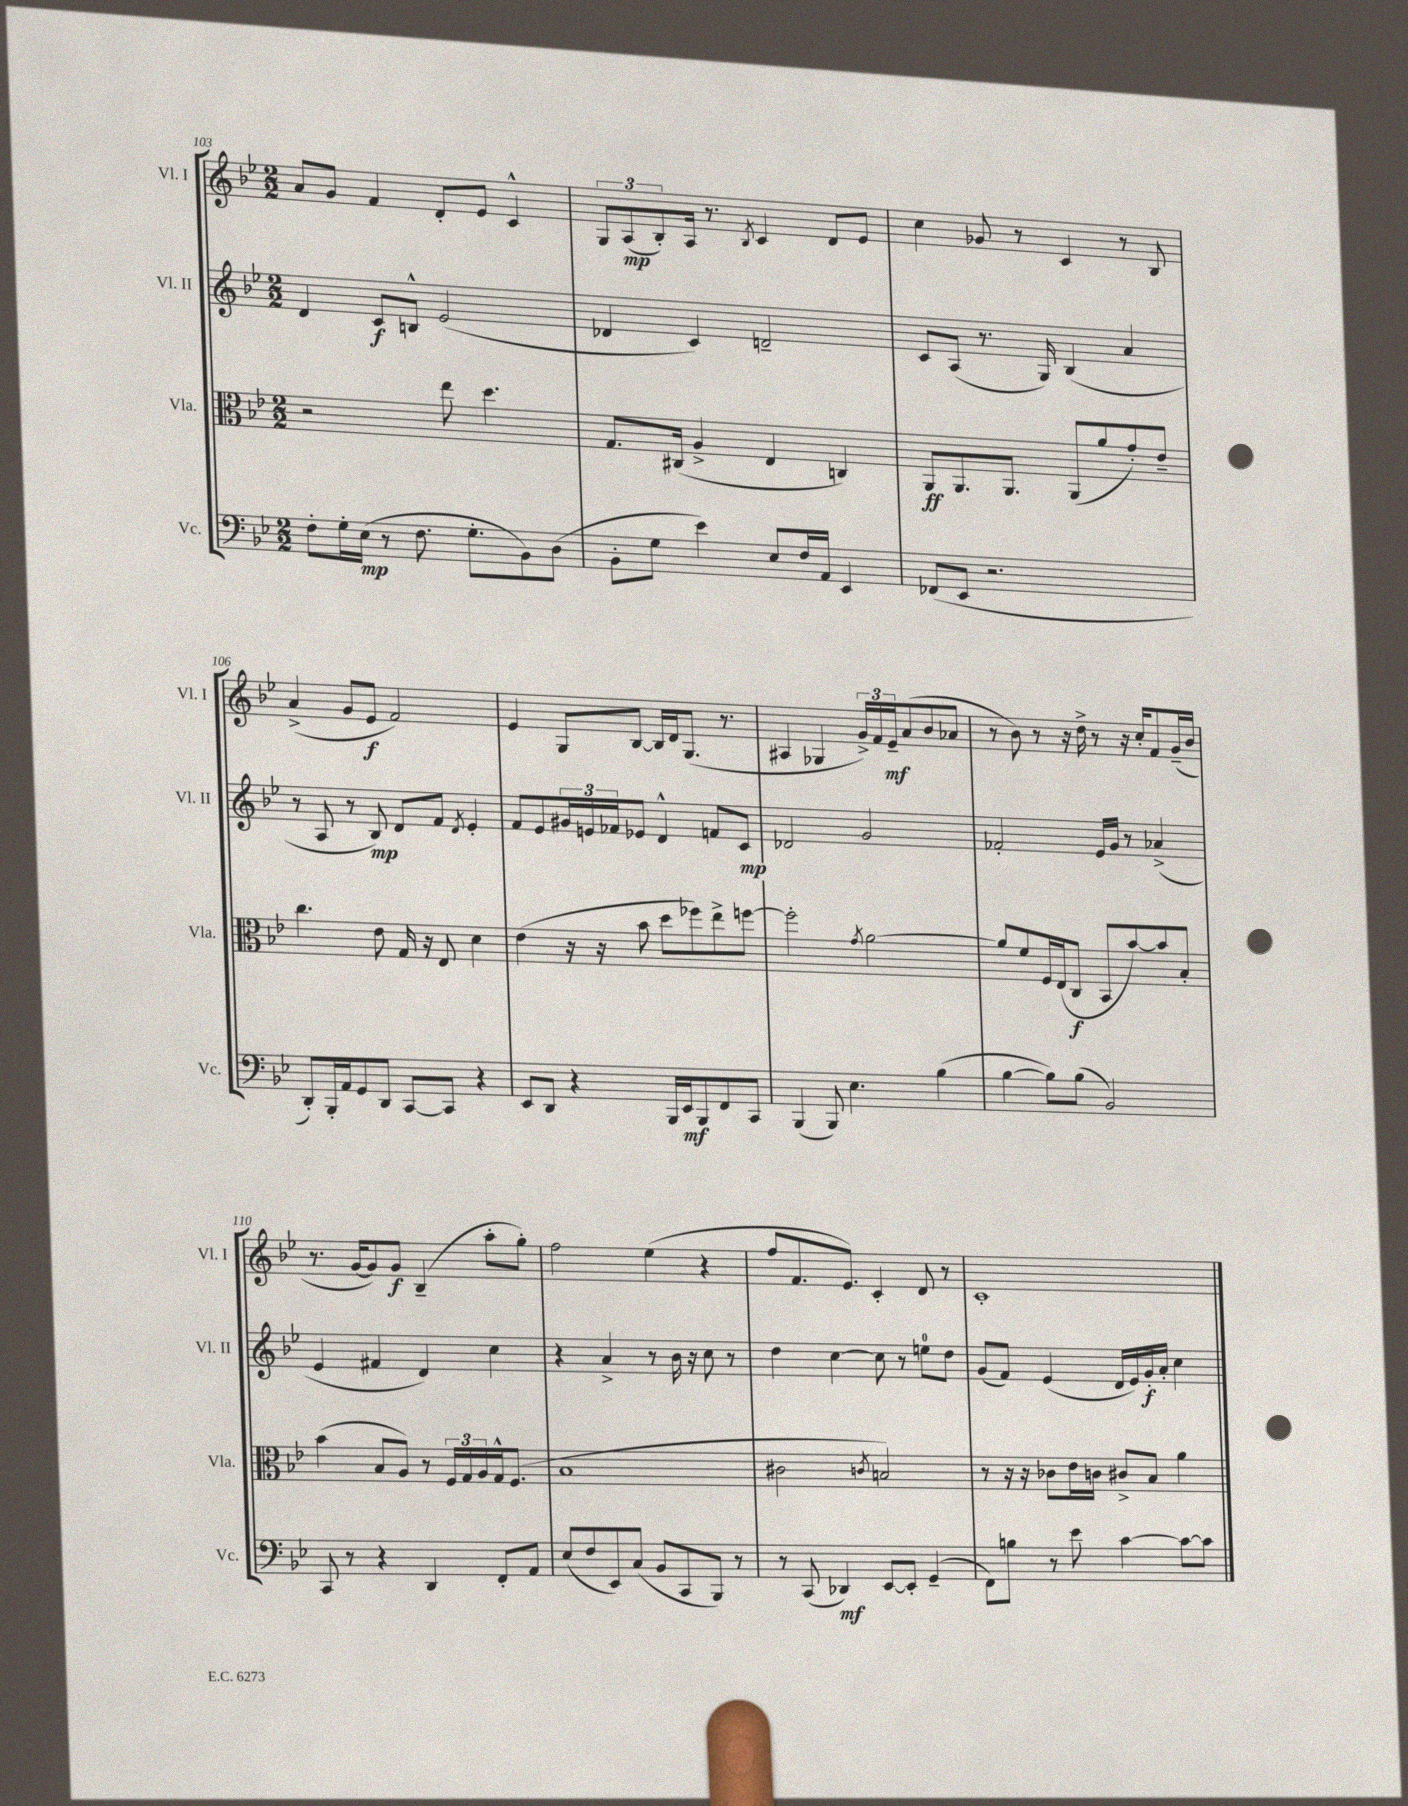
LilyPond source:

<<
\new StaffGroup <<
\new Staff = "s0" \with { instrumentName = "Vl. I" shortInstrumentName = "Vl. I" } {
    \clef treble \key bes \major \numericTimeSignature \time 2/2
    a'8 g'8 f'4 d'8-. ees'8 c'4-^ |
    \tuplet 3/2 { g8 a8\mp( bes8-.) } a16 r8. \acciaccatura { bes8 } c'4 d'8 ees'8 |
    c''4 ges'8 r8 c'4 r8 bes8 |
    a'4->( g'8 ees'8\f f'2) |
    ees'4 g8 bes8~ bes16 d'16 g8.( r8. |
    ais4 ges4 \tuplet 3/2 { g'16->) f'16 ees'16--\mf } a'8( bes'8 aes'8 |
    r8 bes'8) r8 r16 d''16-> r8 r16 c''16-. f'8 g'16--( bes'16 |
    r8. g'16~ g'8) g'8\f bes4--( a''8-. g''8-.) |
    f''2 ees''4( r4 |
    f''8 f'8. ees'8.) c'4-. d'8 r8 |
    c'1-. \bar "|." |
}
\new Staff = "s1" \with { instrumentName = "Vl. II" shortInstrumentName = "Vl. II" } {
    \clef treble \key bes \major \numericTimeSignature \time 2/2
    d'4 c'8\f b8-^ ees'2( |
    des'4 c'4) d'2-- |
    c'8 a8( r8. g16) bes4( a'4 |
    r8 a8 r8 bes8\mp) d'8 f'8 \acciaccatura { d'8 } ees'4-. |
    f'8 ees'8 \tuplet 3/2 { gis'16 e'16 fes'16 } ees'8 d'4-^ f'8 c'8\mp |
    des'2 g'2 |
    fes'2-. ees'16 g'16 r8 aes'4->( |
    ees'4 fis'4 d'4) c''4 |
    r4 a'4-> r8 bes'16 r16 c''8 r8 |
    d''4 c''4~ c''8 r8 e''8-0 d''8 |
    g'8( f'8) ees'4( d'16 ees'16) g'16-.\f a'16-. c''4 \bar "|." |
}
\new Staff = "s2" \with { instrumentName = "Vla." shortInstrumentName = "Vla." } {
    \clef alto \key bes \major \numericTimeSignature \time 2/2
    r2 ees''8 d''4. |
    g8. cis16( a4-> ees4 c4) |
    a,8\ff a,8. a,8. a,8( a'8 g'8-.) ees'8-- |
    c''4. ees'8 g16 r16 ees8 d'4 |
    ees'4( r16 r16 bes'8 d''8 fes''8) ees''8-> f''8~ |
    f''2-. \acciaccatura { g'8 } a'2~ |
    a'8 f'8 f16 ees16( c8\f bes,8 bes'8~) bes'8 bes8-. |
    bes'4( bes8 a8) r8 \tuplet 3/2 { f16 g16 a16 } g16-^ f8.( |
    bes1 |
    cis'2 \acciaccatura { c'8 } b2) |
    r8 r16 r16 ces'8 ees'16 c'16 cis'8-> bes8 a'4 \bar "|." |
}
\new Staff = "s3" \with { instrumentName = "Vc." shortInstrumentName = "Vc." } {
    \clef bass \key bes \major \numericTimeSignature \time 2/2
    f8-. g16-. ees16\mp( r8 f8. g8.-. bes,8) d8( |
    bes,8-. g8 ees'4) ees8 f16 a,16 ees,4 |
    fes,8( ees,8 r2. |
    d,8-.) bes,,16-. a,16 g,8 d,8 c,8~ c,8 r4 |
    ees,8 d,8 r4 bes,,16 ees,16\mf bes,,8 f,8 c,8 |
    bes,,4( bes,,8) ees4. bes4( |
    bes4~ bes8) bes8( bes,2) |
    c,8 r8 r4 d,4 f,8-. a,8 |
    ees8( f8 ees,8) c8( bes,8 c,8 bes,,8) r8 |
    r8 c,8( des,4\mf) ees,8~ ees,8-. g,4--( |
    f,8) b8 r8 ees'8 c'4~ c'8~ c'8 \bar "|." |
}
>>
>>
\layout { \context { \Score currentBarNumber = #103 } }
